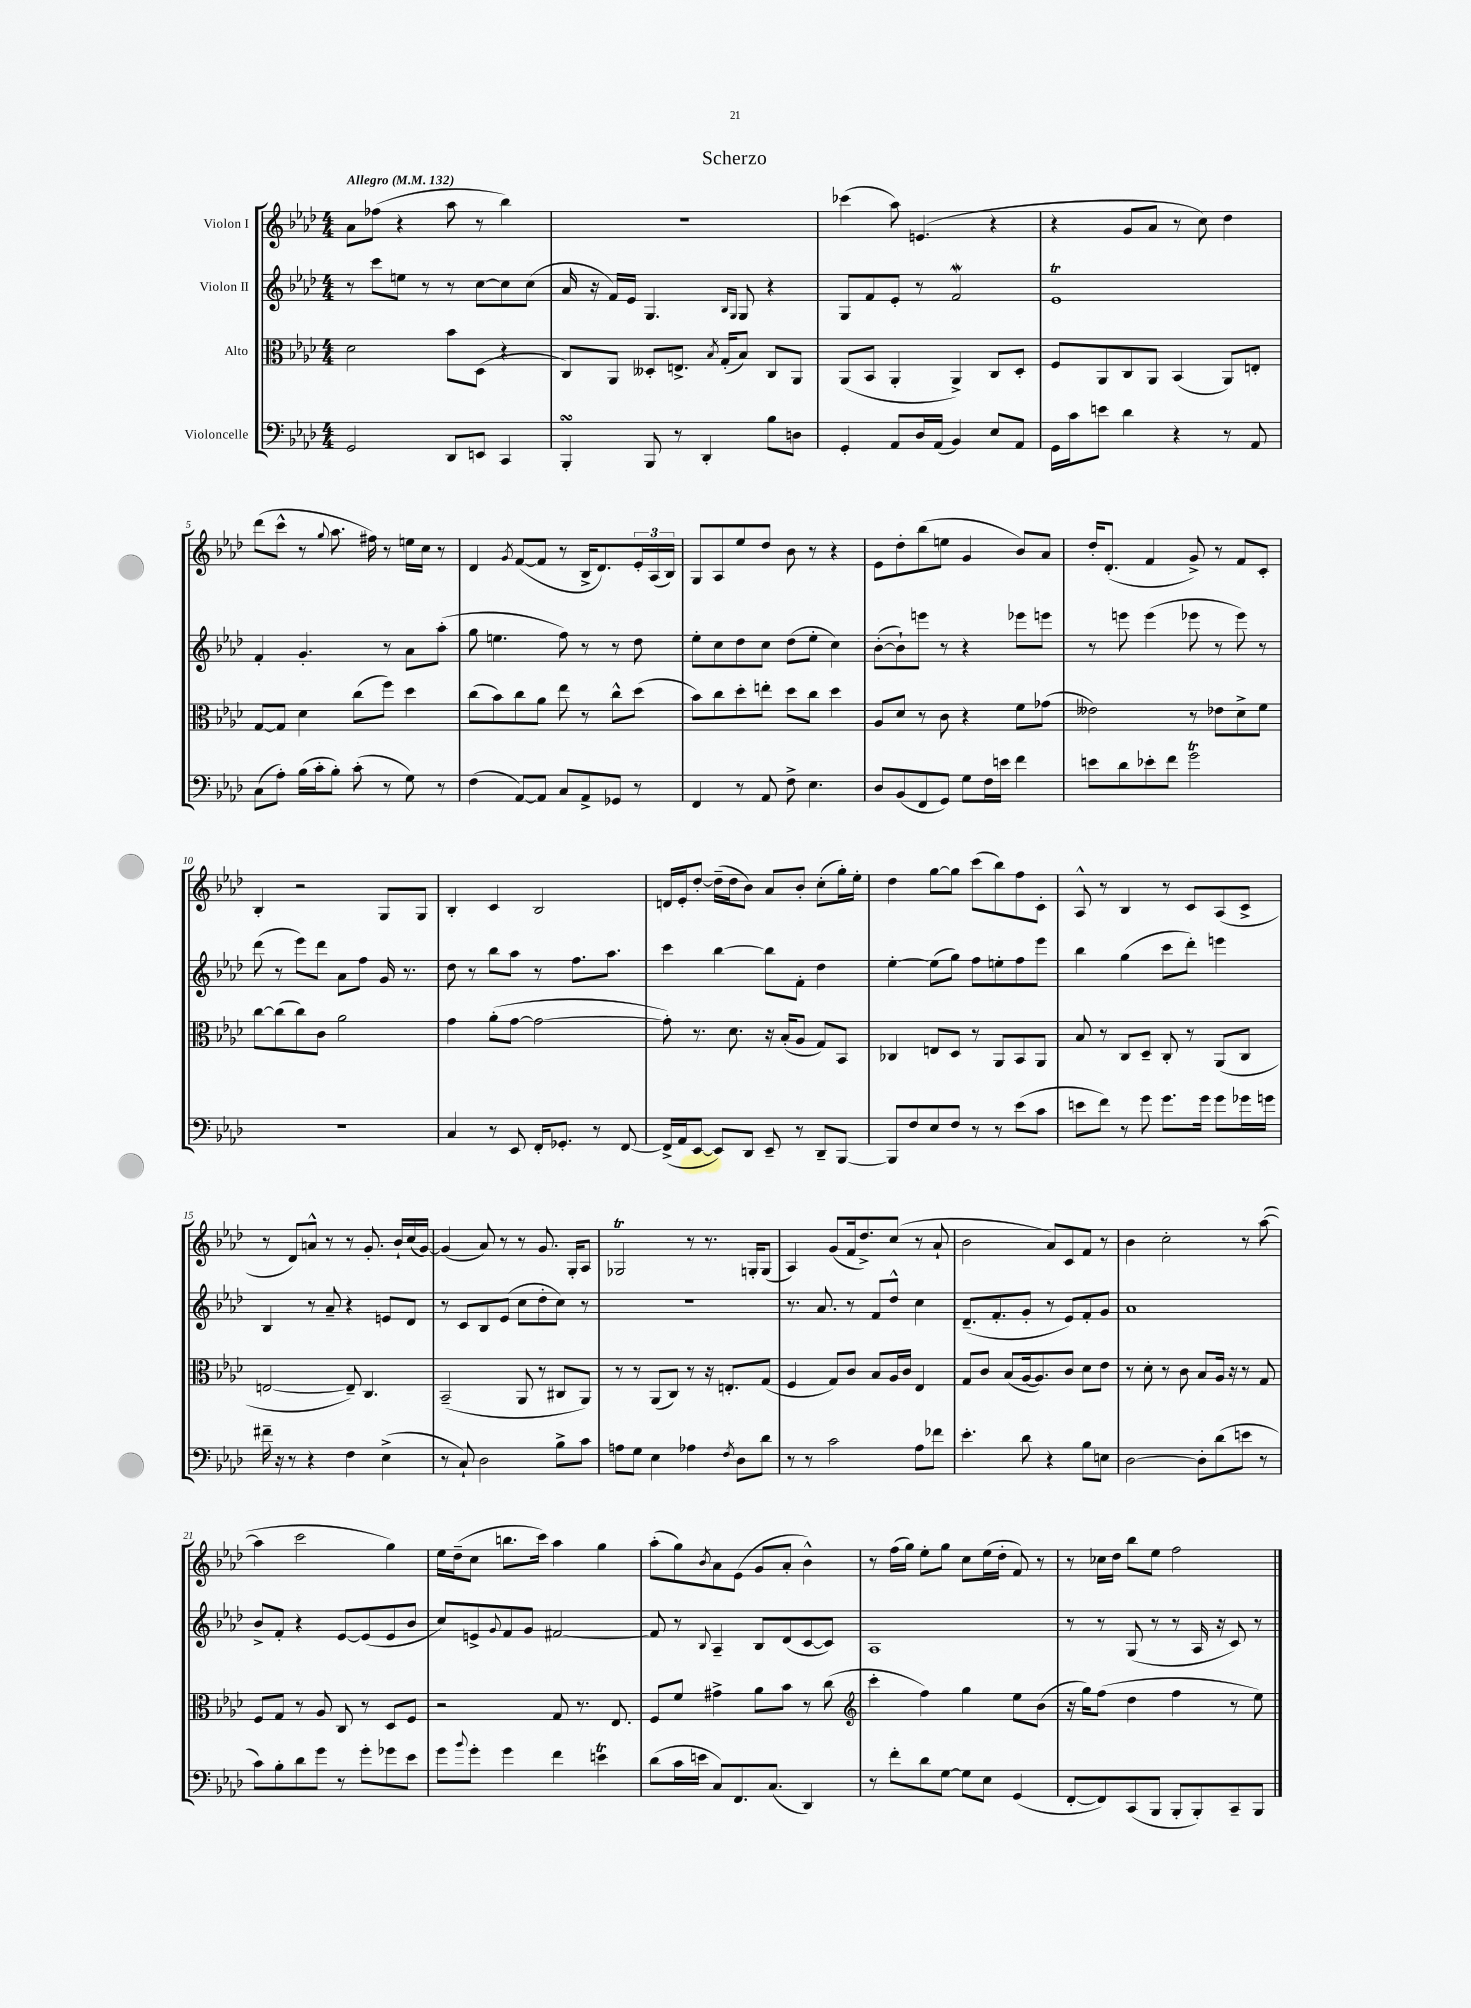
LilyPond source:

\header { title = "Scherzo" }
<<
\new StaffGroup <<
\new Staff = "s0" \with { instrumentName = "Violon I" } {
    \clef treble \key aes \major \numericTimeSignature \time 4/4 \tempo "Allegro" 4 = 132
    aes'8 fes''8( r4 aes''8 r8 bes''4) |
    R1 |
    ces'''4( aes''8) e'4.( r4 |
    r4 g'8 aes'8 r8 c''8) des''4 |
    des'''8( c'''8-^ r8 \appoggiatura { g''8 } aes''8. fis''16) r8 e''16 c''16 r8 |
    des'4 \acciaccatura { g'8 } f'8~( f'8 r8 bes16-> des'8.) \tuplet 3/2 { ees'16-. aes16( bes16) } |
    g8 aes8 ees''8 des''8 bes'8 r8 r4 |
    ees'8 des''8-. bes''8( e''8 g'4 bes'8) aes'8 |
    des''16-. des'8.-.( f'4 g'8->) r8 f'8 c'8-. |
    bes4-. r2 g8 g8 |
    bes4-. c'4 bes2 |
    d'16 ees'16-. des''8~-. des''16--( des''16 bes'8) aes'8 bes'8-. c''8-.( g''16-.) ees''16-. |
    des''4 g''8~ g''8 c'''8( bes''8) f''8 c'8-. |
    aes8-^ r8 bes4 r8 c'8 aes8( c'8-> |
    r8 des'8) a'8-^ r8 r8 g'8.-. bes'16-! c''16( g'16~) |
    g'4( aes'8) r8 r8 g'8. g16-. aes8 |
    ges2\trill r8 r8. g16-. g8( |
    aes4) g'8( f'16 des''8.->) c''8( r8 aes'8-! |
    bes'2 aes'8) c'8 f'8 r8 |
    bes'4 c''2-. r8 aes''8~( |
    aes''4 c'''2 g''4) |
    ees''16 des''16--( c''8 b''8. c'''16) aes''4 g''4 |
    aes''8-.( g''8) \acciaccatura { bes'8 } aes'8 ees'8( g'8 aes'8-. bes'4-^) |
    r8 f''16( g''16) ees''8-. g''8 c''8 ees''16( des''16-. f'8) r8 |
    r8 ces''16 des''16 bes''8 ees''8 f''2 \bar "|." |
}
\new Staff = "s1" \with { instrumentName = "Violon II" } {
    \clef treble \key aes \major \numericTimeSignature \time 4/4
    r8 c'''8 e''8 r8 r8 c''8~ c''8 c''8( |
    aes'16 r16 f'16) ees'16 g4. \grace { bes16 g16 } g8 r4 |
    g8 f'8 ees'8-. r8 f'2\mordent |
    ees'1\trill |
    f'4-. g'4.-. r8 aes'8 aes''8-.( |
    g''8 e''4. f''8) r8 r8 des''8 |
    ees''8-. c''8 des''8 c''8 des''8( ees''8-. c''4) |
    bes'8~-.( bes'8-!) e'''8 r8 r4 ees'''8 e'''8 |
    r8 e'''8 e'''4( ees'''8 r8 ees'''8) r8 |
    des'''8( r8 ees'''8) des'''8 aes'8 f''8 g'16 r8. |
    des''8 r8 bes''8 aes''8 r8 f''8. aes''8. |
    c'''4 bes''4~ bes''8 f'8-. des''4 |
    ees''4~-. ees''8( g''8) f''8 e''8-. f''8 ees'''8 |
    bes''4 g''4( c'''8 des'''8-.) e'''4 |
    bes4 r8 aes'8-- r4 e'8 des'8 |
    r8 c'8 bes8 ees'8( c''8 des''8-. c''8) r8 |
    R1 |
    r8. aes'8. r8 f'8 des''8-^ c''4 |
    des'8.--( f'8.-. g'8-. r8 ees'8) f'8-. g'8 |
    aes'1 |
    bes'8-> f'8-. r4 ees'8~ ees'8( ees'8 bes'8 |
    c''8) e'8-> \appoggiatura { g'8 } f'8 g'8 fis'2~ |
    fis'8 r8 \appoggiatura { bes8 } aes4-- bes8 des'8( c'8~ c'8) |
    aes1 |
    r8 r8 g8( r8 r8 aes16 r16 c'8) r8 \bar "|." |
}
\new Staff = "s2" \with { instrumentName = "Alto" } {
    \clef alto \key aes \major \numericTimeSignature \time 4/4
    des'2 bes'8 des8( r4 |
    c8) aes,8 deses8-. e8.-> \acciaccatura { bes8 } g16-.( bes8) c8 aes,8 |
    aes,8( bes,8 aes,4-. aes,4->) c8 des8-. |
    f8 aes,8 c8 aes,8 bes,4( aes,8) e8-. |
    g8~ g8 des'4 c''8( f''8) des''4 |
    c''8( bes'8) c''8 aes'8 ees''8 r8 c''8-^ des''8( |
    bes'8) c''8 des''8-. e''8-. des''8 c''8 des''4 |
    aes8 des'8 r8 c'8 r4 f'8 ges'8( |
    eeses'2) r8 ees'8 des'8-> f'8 |
    c''8~ c''8( c''8) c'8 aes'2 |
    g'4 aes'8-.( g'8~ g'2~ |
    g'8-.) r8. des'8. r16 bes16-.( aes8 g8) bes,8 |
    ces4 e8 des8 r8 aes,8 bes,8 aes,8 |
    bes8 r8 c8 des8-- c8-. r8 aes,8( c8 |
    e2~ e8--) c4. |
    bes,2--( aes,8 r8 cis8 aes,8) |
    r8 r8 aes,8( c8) r8 r16 e8.-. g8( |
    f4 g8) c'8 bes8 aes16 c'16 ees4 |
    g8 c'8 bes8( aes16~ aes8.) c'8 des'8 ees'8 |
    r8 des'8-. r8 c'8 bes8 aes16 r16 r8 g8 |
    f8 g8 r8 aes8 c8 r8 des8 f8 |
    r2 g8 r8. ees8. |
    f8 f'8 gis'4-> aes'8 bes'8 r8 c''8( |
    \clef treble c'''4-. f''4) g''4 ees''8 bes'8( |
    r16 g''16) f''8( des''4 f''4 r8 ees''8) \bar "|." |
}
\new Staff = "s3" \with { instrumentName = "Violoncelle" } {
    \clef bass \key aes \major \numericTimeSignature \time 4/4
    g,2 des,8 e,8 c,4 |
    bes,,4-.\turn bes,,8 r8 des,4-. bes8 d8 |
    g,4-. aes,8 des16 aes,16( bes,4) ees8 aes,8 |
    g,16 c'16 e'8 des'4 r4 r8 aes,8 |
    c8( aes8-.) bes16( c'16-. bes8-.) c'8-.( r8 g8) r8 |
    f4( aes,8~) aes,8 c8 aes,8-> ges,8 r8 |
    f,4 r8 aes,8 f8-> ees4. |
    des8 bes,8( f,8 g,8) g8 f16 e'16 f'4 |
    e'8 des'8 ees'8-. f'8 g'2\trill |
    R1 |
    c4 r8 ees,8 f,16-. ges,8.-. r8 f,8~ |
    f,16->( aes,16 ees,8~ ees,8) des,8 ees,8-- r8 des,8-- bes,,8~ |
    bes,,8 f8 ees8 f8 r8 r8 ees'8( c'8 |
    e'8 f'8) r8 g'8 g'8. g'16 g'8 ges'16 g'16 |
    fis'16-- r16 r8 r4 f4 ees4->( |
    r8 c8-!) des2 bes8-> c'8 |
    a8 g8 ees4 aes4 \acciaccatura { f8 } des8 des'8 |
    r8 r8 c'2 aes8 fes'8 |
    ees'4.-. des'8 r4 bes8 e8 |
    des2~ des8-. des'8( e'8 r8 |
    c'8) bes8-. des'8 g'8 r8 g'8-. ges'8 ees'8 |
    g'8 \appoggiatura { bes'8 } g'8-. g'4 f'4 e'4\trill |
    des'8( c'16 e'16 c8) f,8. c8.( des,4) |
    r8 f'8-. des'8 g8~ g8 ees8 g,4( |
    f,8~-. f,8) c,8( bes,,8 bes,,8-. bes,,8-.) c,8-- bes,,8 \bar "|." |
}
>>
>>
